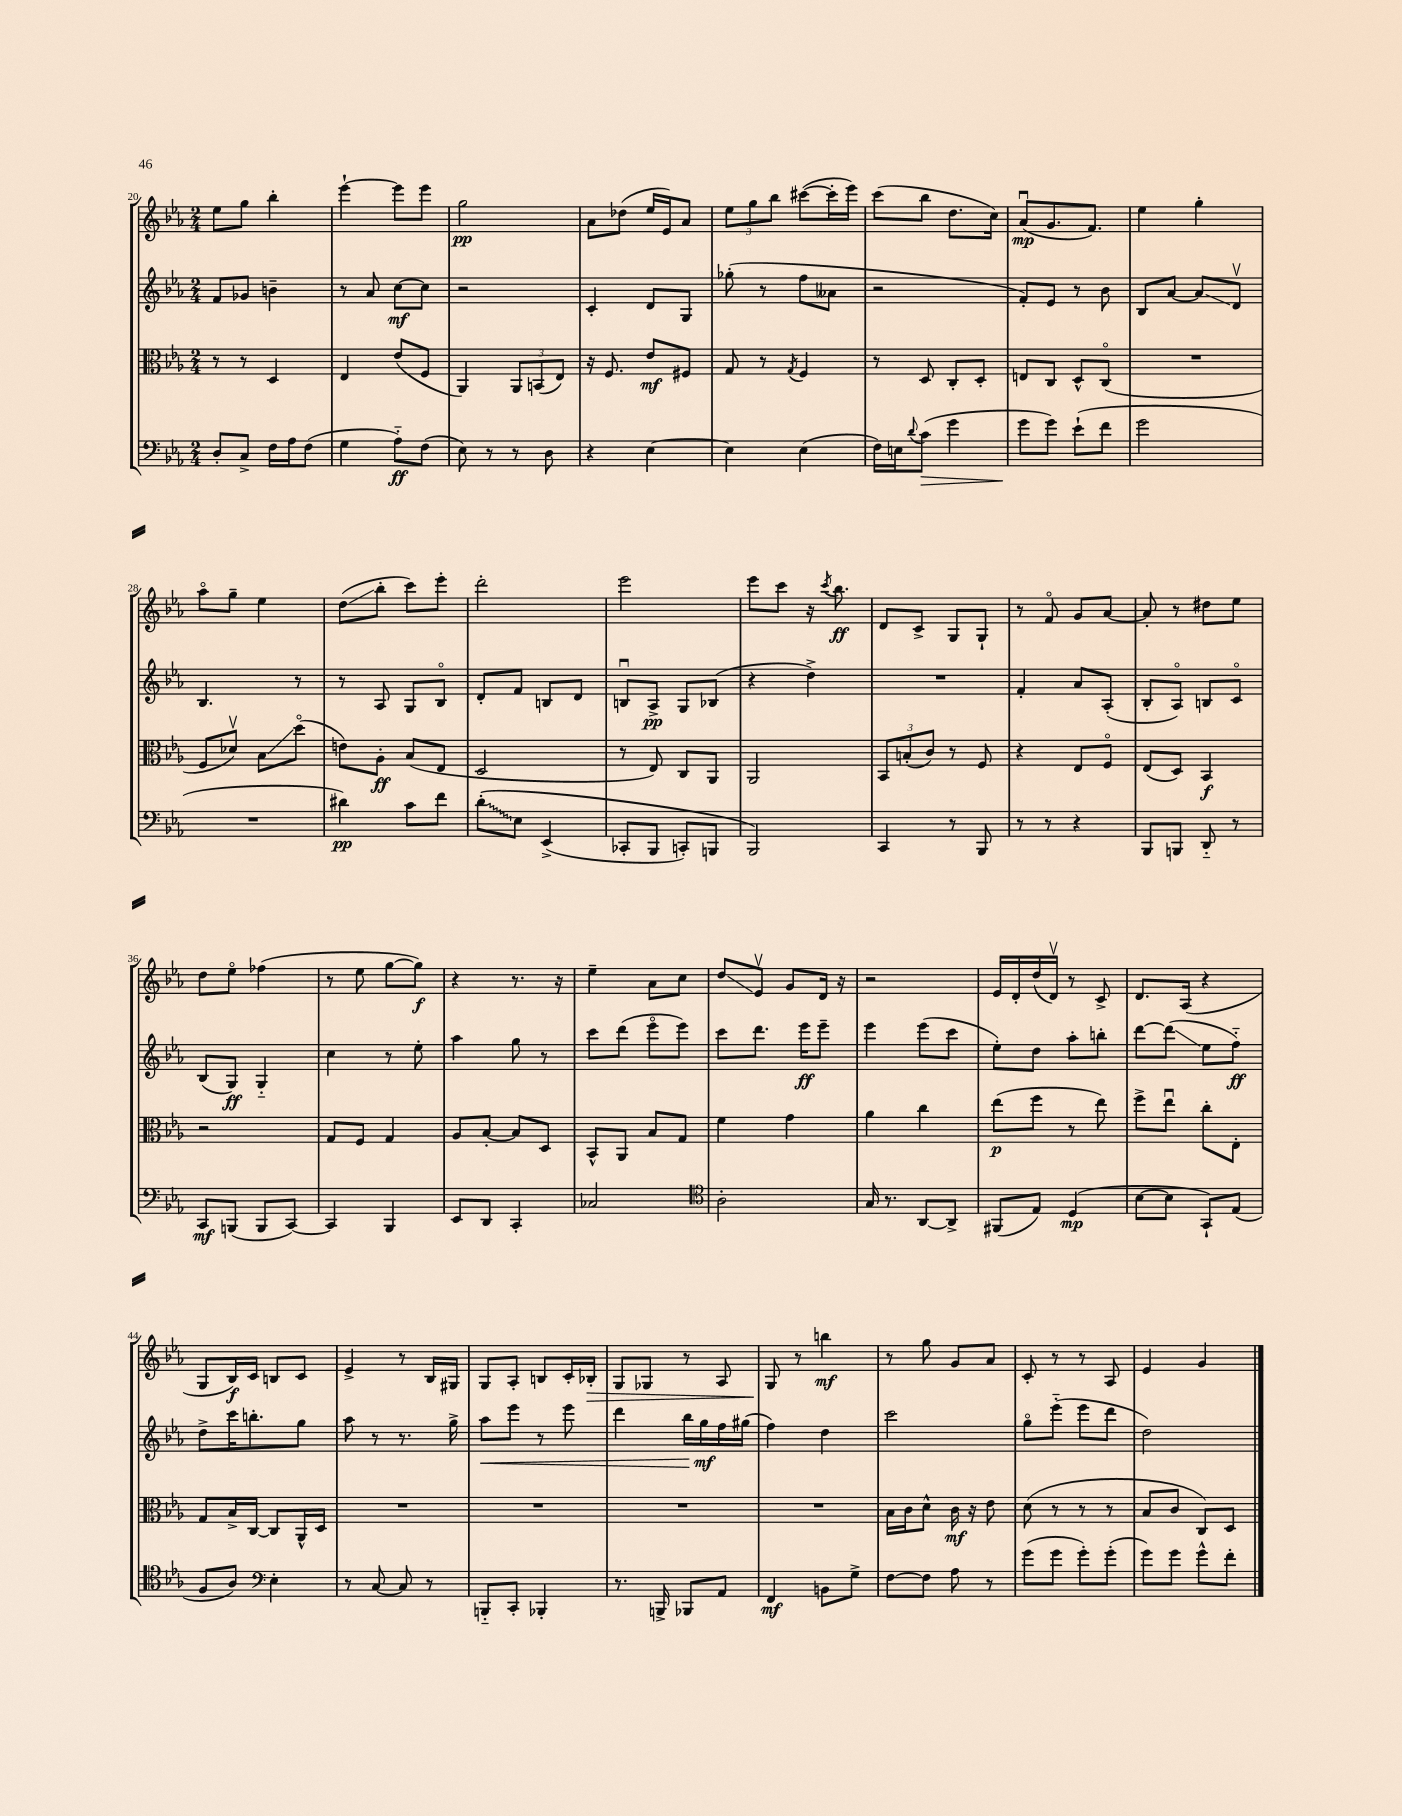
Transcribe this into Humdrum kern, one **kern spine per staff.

**kern	**kern	**kern	**kern
*staff4	*staff3	*staff2	*staff1
*clefF4	*clefC3	*clefG2	*clefG2
*k[b-e-a-]	*k[b-e-a-]	*k[b-e-a-]	*k[b-e-a-]
*M2/4	*M2/4	*M2/4	*M2/4
8D'	8r	8f	8ee-
8C^	8r	8g-	8gg
16F	4D	4b~	4bb-'
16A-	.	.	.
(8F	.	.	.
=	=	=	=
4G	4E-	8r	[4eee-`
.	.	8a-	.
8A-'~)	(8e-	[8cc	8eee-]
(8F	8F	8cc]	8eee-
=	=	=	=
8E-)	4AA-)	2r	2gg
8r	.	.	.
8r	12AA-	.	.
.	(12BB	.	.
8D	.	.	.
.	12E-)	.	.
=	=	=	=
4r	16r	4c'	8a-
.	8.F	.	.
.	.	.	(8dd-
[4E-	8e-	8d	16ee-
.	.	.	16e-)
.	8F#	8G	8a-
=	=	=	=
4E-]	8G	(8gg-'	12ee-
.	.	.	12gg
.	8r	8r	.
.	.	.	12bb-
.	8qG	.	.
(4E-	4F	8ff	([8ccc#
.	.	8a--	16ccc#']
.	.	.	16eee-)
=	=	=	=
16F)	8r	2r	(8ccc
16E	.	.	.
8qqd	.	.	.
(8c	8D	.	8bb-
4g	8C'	.	8.dd
.	8D'	.	.
.	.	.	16cc)
=	=	=	=
8g	8E	8f')	(8a-u
8g)	8C	8e-	8.g
(8e-`	8D^^	8r	.
.	.	.	8.f)
8f	(8Co	8b-	.
=	=	=	=
2g	2r	8B-	4ee-
.	.	[8a-	.
.	.	8a-]	4gg'
.	.	8dv	.
=	=	=	=
2r	8F	4.B-	8aa-o
.	8d-v)	.	8gg~
.	8B-	.	4ee-
.	(8ddo	8r	.
=	=	=	=
4d#)	8e)	8r	(8dd
.	8A-'	8A-	8bb-'
8c	(8B-	8G	8ccc)
8f	8E-	8B-o	8eee-'
=	=	=	=
&(8d'	2D	8d'	2ddd'
8E-	.	8f	.
(4EE-^	.	8B	.
.	.	8d	.
=	=	=	=
8CC-'	8r	8Bu	2eee-
8BBB-	8E-)	8A-^	.
8CC')	8C	8G	.
8BBB	8AA-	(8B-	.
=	=	=	=
2BBB-&)	2AA-	4r	8eee-
.	.	.	8ccc
.	.	4dd^)	16r
.	.	.	8qccc
.	.	.	8.bb-
=	=	=	=
4CC	12BB-	2r	8d
.	(12B'	.	.
.	.	.	8c^
.	12c)	.	.
8r	8r	.	8G
8BBB-	8F	.	8G`
=	=	=	=
8r	4r	4f'	8r
8r	.	.	8fo
4r	8E-	8a-	8g
.	8Fo	(8A-'	[8a-
=	=	=	=
8BBB-	(8E-	8B-'	8a-']
8BBB	8D)	8A-o)	8r
8DD'~	4BB-	8B	8dd#
8r	.	8co	8ee-
=	=	=	=
8CC	2r	(8B-	8dd
(8BBB	.	8G)	8ee-o
8BBB	.	4G'~	(4ff-
[8CC)	.	.	.
=	=	=	=
4CC]	8G	4cc	8r
.	8F	.	8ee-
4BBB-	4G	8r	[8gg
.	.	8ee-'	8gg])
=	=	=	=
8EE-	8A-	4aa-	4r
8DD	[8B-'	.	.
4CC'	8B-]	8gg	8.r
.	8D	8r	.
.	.	.	16r
=	=	=	=
2C-	8BB-^^	8ccc	4ee-~
.	8AA-	(8ddd	.
.	8B-	8eee-o	8a-
.	8G	8eee-)	8cc
=	=	=	=
*clefC4	*	*	*
2A-'	4f	8ccc	8dd
.	.	8.ddd	8e-v
.	4g	.	8g
.	.	16eee-	.
.	.	8eee-~	16d
.	.	.	16r
=	=	=	=
16G	4a-	4eee-	2r
8.r	.	.	.
[8AA-	4cc	(8eee-	.
8AA-^]	.	8ccc	.
=	=	=	=
(8FF#	(8ee-	8ee-')	16e-
.	.	.	16d'
8E-)	8ff	8dd	(16dd
.	.	.	16dv)
(4D	8r	8aa-'	8r
.	8ee-)	8bb'	8c^
=	=	=	=
[8B-	8ff^	[8ddd	8.d
8B-]	8ee-u	(8ddd]	.
.	.	.	(16A-
8GG`)	8cc'	8ee-	4r
(8E-	8E-'	8ff'~)	.
=	=	=	=
8F	8G	8dd^	8G
8A-)	16B-^	16ccc	16B-)
.	[16C	8.bb'	16c
*clefF4	*	*	*
4E-'	8C]	.	8B
.	16AA-^^	8gg	8c
.	16D	.	.
=	=	=	=
8r	2r	8aa-	4e-^
[8C	.	8r	.
8C]	.	8.r	8r
8r	.	.	16B-
.	.	16gg^	16G#
=	=	=	=
8BBB'~	2r	8aa-	8G
8CC'	.	8eee-	8A-'
4BBB-'	.	8r	8B
.	.	8eee-	16c'
.	.	.	16B-'
=	=	=	=
8.r	2r	4ddd	8G
.	.	.	8G-
16BBB^	.	.	.
8BBB-	.	16bb-	8r
.	.	16gg	.
8AA-	.	16ff	8A-
.	.	(16gg#	.
=	=	=	=
4FF	2r	4ff)	8G
.	.	.	8r
8BB	.	4dd	4bb
8G^	.	.	.
=	=	=	=
[8F	16B-	2ccc	8r
.	16c	.	.
8F]	8d^^	.	8gg
8A-	16c	.	8g
.	16r	.	.
8r	8e-	.	8a-
=	=	=	=
(8g	(8d	8ggo	8c'
8g	8r	(8eee-'~	8r
8g')	8r	8eee-	8r
(8g'	8r	8ddd	8A-
=	=	=	=
8g)	8B-	2dd)	4e-
8g	8c	.	.
8g^^	8C)	.	4g
8f'	8D	.	.
==	==	==	==
*-	*-	*-	*-
